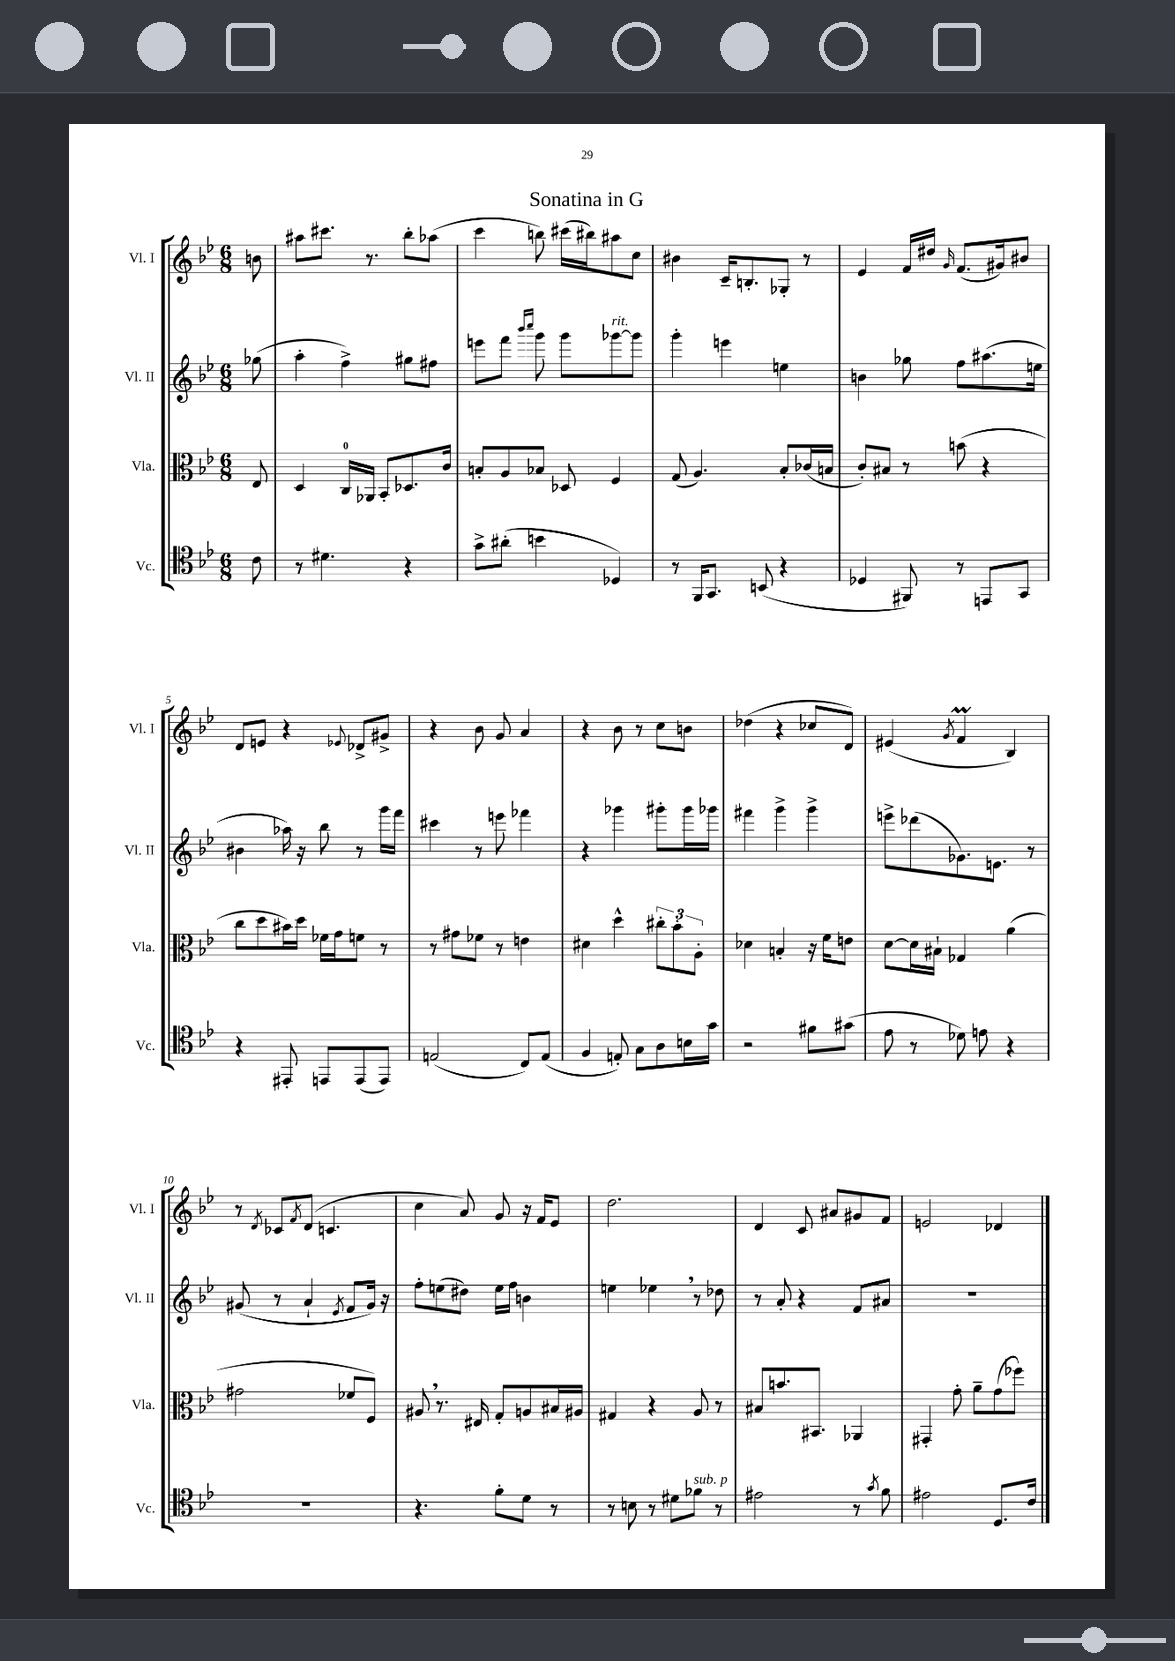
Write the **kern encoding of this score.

**kern	**kern	**kern	**kern
*staff4	*staff3	*staff2	*staff1
*clefC4	*clefC3	*clefG2	*clefG2
*k[b-e-]	*k[b-e-]	*k[b-e-]	*k[b-e-]
*M6/8	*M6/8	*M6/8	*M6/8
8c	8E-	(8gg-	8b
=	=	=	=
8r	4D	4aa'	8aa#
4.d#	.	.	8.ccc#
.	16C	4ff^)	.
.	16AA-	.	8.r
.	8BB-'	.	.
4r	8.D-	8gg#	8bb-'
.	.	8ff#	(8aa-
.	16c	.	.
=	=	=	=
8g^	8B'	8eee	4ccc
(8a#'	8A	8fff	.
.	.	16qqbbb-	.
.	.	16qqcccc	.
4b	8B-	8ggg	8bb)
.	8D-	8ggg	(16ccc#
.	.	.	16bb#)
4D-)	4F	[8ggg-	8aa#
.	.	8ggg-]	8cc
=	=	=	=
8r	(8G	4ggg'	4b#
16FF	4.A)	.	.
8.GG	.	.	.
.	.	4eee	16c~
.	.	.	8.B'
(8BB	.	.	.
4r	8B-'	4ee	8G-'
.	(16c-	.	8r
.	16B	.	.
=	=	=	=
4D-	8c')	4b	4e-
.	8B#	.	.
8FF#)	8r	8gg-	16f
.	.	.	16dd#
.	.	.	16qqg
8r	(8b	8ff	(8.f
8EE	4r	(8.aa#	.
.	.	.	16g#)
8GG	.	.	8b#
.	.	16ee	.
=	=	=	=
4r	8cc	4b#	8d
.	8dd	.	8e
8EE#'	16b#)	16aa-)	4r
.	16dd	16r	.
8EE	16f-	8bb-	.
.	16g	.	.
.	.	.	8qqe-
(8EE	8f	8r	8d-^
8EE)	8r	16ggg	8g#^
.	.	16fff	.
=	=	=	=
(2E	8r	4ccc#	4r
.	8g#	.	.
.	8f-	8r	8b-
.	8r	8eee	8g
8C)	4e	4fff-	4a
(8E	.	.	.
=	=	=	=
4F	4d#	4r	4r
8E')	4dd^^	4ggg-	8b-
8G	.	.	8r
8A	12cc#'	8ggg#'	8cc
.	12b-'	.	.
16B	.	16ggg#	8b
.	12A'	.	.
16g	.	16ggg-	.
=	=	=	=
2r	4d-	4fff#	(4dd-
.	4B'	4ggg^	4r
8f#	16r	4ggg^	8cc-
.	16f	.	.
(8g#	8e	.	8d)
=	=	=	=
8e-	[8d	8eee^	(4e#
8r	16d]	(8ddd-	.
.	16B#`	.	.
.	.	.	8qg
8d-)	4G-	8.g-)	4f
8e	.	.	.
.	.	8.e	.
4r	(4a	.	4B-)
.	.	8r	.
=	=	=	=
2.r	2g#	(8g#	8r
.	.	.	8qd
.	.	8r	8c-
.	.	.	8qf
.	.	4a`	(8d
.	.	.	4.c
.	.	8qe-	.
.	8f-	8f	.
.	8F)	16g#)	.
.	.	16r	.
=	=	=	=
4.r	8A#	8ff'	4cc
.	8.r	(8ee	.
.	.	8dd#)	8a)
.	16E#	.	.
8f'	8G'	16ee	8g
.	.	16ff	.
8d	8A	4b	16r
.	.	.	16f
8r	16B#	.	8e-
.	16A#	.	.
=	=	=	=
8r	4G#	4ee	2.dd
8B	.	.	.
8r	4r	4ee-	.
8d#	.	.	.
8f-	8A	8r	.
8r	8r	8dd-	.
=	=	=	=
2e#	8B#	8r	4d
.	8.b	8a'	.
.	.	4r	8c
.	8.BB#	.	.
.	.	.	8a#
8r	4AA-	8f	8g#
8qg	.	.	.
8f	.	8a#	8f
=	=	=	=
2e#	4GG#'	2.r	2e
.	8g'	.	.
.	8a~	.	.
8.D	(8g	.	4d-
.	8ff-)	.	.
16c	.	.	.
==	==	==	==
*-	*-	*-	*-
